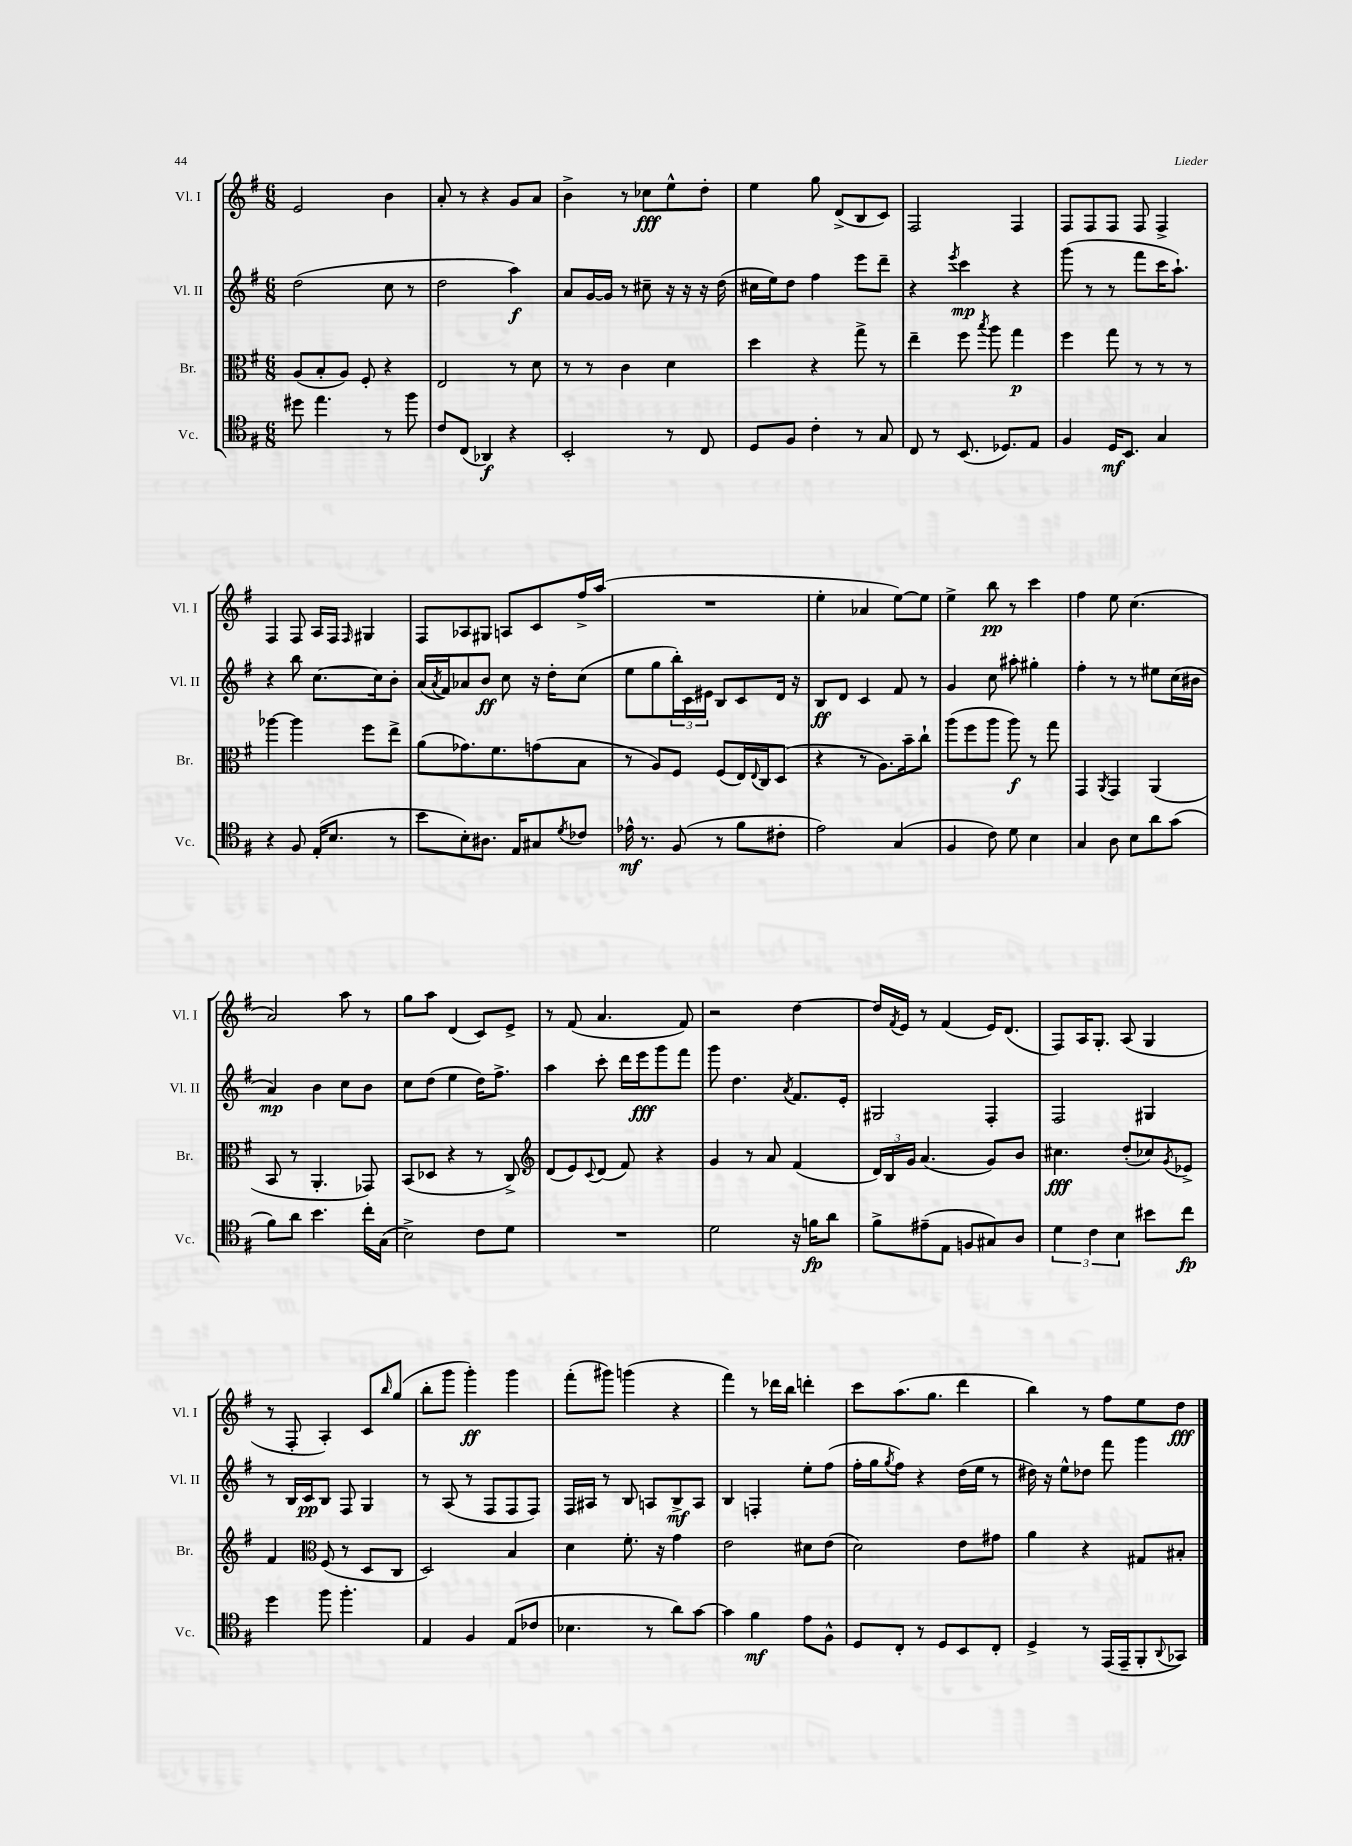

**kern	**kern	**kern	**kern
*staff4	*staff3	*staff2	*staff1
*clefC4	*clefC3	*clefG2	*clefG2
*k[f#]	*k[f#]	*k[f#]	*k[f#]
*M6/8	*M6/8	*M6/8	*M6/8
8dd#	(8A	(2dd	2e
4.ee	8B'	.	.
.	8A)	.	.
.	8F#'	.	.
8r	4r	8cc	4b
8ff#	.	8r	.
=	=	=	=
8c	2E	2dd	8a'
(8C	.	.	8r
4AA-)	.	.	4r
4r	8r	4aa)	8g
.	8d	.	8a
=	=	=	=
2BB'	8r	8a	4b^
.	8r	[16g	.
.	.	16g]	.
.	4c	8r	8r
.	.	8cc#~	8cc-
8r	4d	16r	8ee^^
.	.	16r	.
8C	.	16r	8dd'
.	.	(16dd	.
=	=	=	=
8D	4dd	16cc#	4ee
.	.	16ee)	.
8F#	.	8dd	.
4c'	4r	4ff#	8gg
.	.	.	(8d^
8r	8gg^	8eee	8B
8G	8r	8ddd~	8c)
=	=	=	=
8C	4ee~	4r	2F#
8r	.	.	.
.	.	8qeee	.
(8.BB	8ff#	4ccc	.
.	8qbb	.	.
.	8aa	.	.
8.D-)	.	.	.
.	4gg	4r	4F#
8E	.	.	.
=	=	=	=
4F#	4ff#	(8ggg	8F#
.	.	8r	8F#
16D	8gg	8r	8F#
8.BB	.	.	.
.	8r	8fff#	8F#
4G	8r	16ccc	4F#^
.	.	8.aa`)	.
.	8r	.	.
=	=	=	=
4r	[4aa-	4r	4F#
8F#	4aa-]	8bb	8F#
(16E'	.	[8.cc	16A
8.B	.	.	16F#
.	.	.	16qqF#
.	8ff#	.	4G#
.	.	16cc]	.
8r	8ee^	8b'	.
=	=	=	=
8b	(8a	(16a	8F#
.	.	8qa	.
.	.	16f#)	.
8B')	8.g-)	8a-	8A-
8.A#	.	8b	8G#
.	8.f#	.	.
.	.	8cc	8A
16E	.	.	.
8G#	(8g	16r	8c
.	.	16dd'	.
8qd	.	.	.
8c-	8B	(8cc	16ff#^
.	.	.	(16aa
=	=	=	=
16e-^^	8r	8ee	2.r
8.r	.	.	.
.	8A)	8gg	.
(8F#	8F#	24bb')	.
.	.	24c	.
.	.	24e#	.
8r	(8F#	8B	.
8f#	16E)	8c	.
.	8qqE	.	.
.	16C	.	.
8c#'	(8D	16d	.
.	.	16r	.
=	=	=	=
2e)	4r	8B	4ee'
.	.	8d	.
.	8r	4c	4a-
.	8.A)	.	.
(4G	.	8f#	[8ee)
.	16b~	.	.
.	8cc`	8r	8ee]
=	=	=	=
4F#	(8aa	4g	4ee^
.	8ff#	.	.
8c)	8aa	8cc	8bb
8d	8aa)	8aa#'	8r
4B	8r	4gg#'	4ccc
.	8gg	.	.
=	=	=	=
4G	4GG	4ff#'	4ff#
.	8qAA	.	.
8A	4GG	8r	8ee
8B	.	8r	(4.cc
8a	(4AA	8ee#	.
(8g	.	(16cc	.
.	.	16b#	.
=	=	=	=
8f#)	8BB	4a)	2a)
8a	8r	.	.
4.b	4.AA'	4b	.
.	.	8cc	8aa
16cc'	8GG-)	8b	8r
(16G	.	.	.
=	=	=	=
2B^)	(8BB	8cc	8gg
.	8D-	(8dd	8aa
.	4r	4ee	(4d
8c	8r	16dd)	8c)
.	.	8.ff#^	.
8d	8C^)	.	8e^
=	=	=	=
*	*clefG2	*	*
2.r	(8d	4aa	8r
.	8e)	.	(8f#
.	8qqc	.	.
.	(8d	8ccc'	4.a
.	8f#)	16ddd	.
.	.	16eee	.
.	4r	8ggg	.
.	.	8fff#	8f#)
=	=	=	=
2d	4g	8ggg	2r
.	.	4.dd	.
.	8r	.	.
.	8a	.	.
.	.	8qa	.
16r	(4f#	8.f#	[4dd
16f	.	.	.
8a	.	.	.
.	.	16e'	.
=	=	=	=
8f#^	24d)	2G#	16dd]
.	24B	.	.
.	.	.	8qf#
.	.	.	16e
.	24g	.	.
(8e#~	(4.a	.	8r
8E	.	.	(4f#
8F	.	.	.
8G#)	8g)	4F#'	16e)
.	.	.	(8.d
8A	8b	.	.
=	=	=	=
6d	4.cc#	2F#	8F#)
.	.	.	16A
6c	.	.	.
.	.	.	8.G'
6B	.	.	.
.	(8dd'	.	(8A
8b#	8cc-)	4G#	4G
.	8qg	.	.
8cc	8e-^	.	.
=	=	=	=
4dd	4f#	8r	8r
.	.	16B	8F#'
.	.	16c	.
*	*clefC3	*	*
8ff#	(8F#	8B	4A')
4.ff#'	8r	8F#	.
.	8D	4G	8c
.	.	.	16qqbb
.	8C	.	(8gg
=	=	=	=
4E	2D)	8r	8bb'
.	.	(8A	8ggg
4F#	.	8r	4ggg')
.	.	8F#	.
(8E	4B	8F#	4ggg
8c-	.	8F#)	.
=	=	=	=
4.B-	4d	16F#	(8fff#'
.	.	16A#	.
.	.	8r	8ggg#)
.	8.f#'	8B	(4ggg
8r	.	8A	.
.	16r	.	.
8a)	4g	8B^	4r
[8g	.	8A	.
=	=	=	=
4g]	2e	4B	4fff#)
4f#	.	4F'	8r
.	.	.	16ddd-
.	.	.	16bb
8e	8d#	8ee'	4ddd'
8F#^^	(8e	(8ff#	.
=	=	=	=
8D	2d)	16ff#'	8ccc
.	.	16gg	.
.	.	8qgg	.
8C'	.	8ff#)	(8.aa
8r	.	4r	.
.	.	.	8.gg
8D	.	.	.
8BB	8e	(16dd	4ddd
.	.	16ee	.
8C'	8g#	8r	.
=	=	=	=
4D^	4a	16dd#)	4bb)
.	.	16r	.
.	.	8ee^^	.
8r	4r	8dd-	8r
(16EE	.	8fff#	8ff#
16EE~	.	.	.
8FF#'	8G#	4ggg	8ee
8qqAA	.	.	.
8GG-)	8B#'	.	8dd
==	==	==	==
*-	*-	*-	*-
